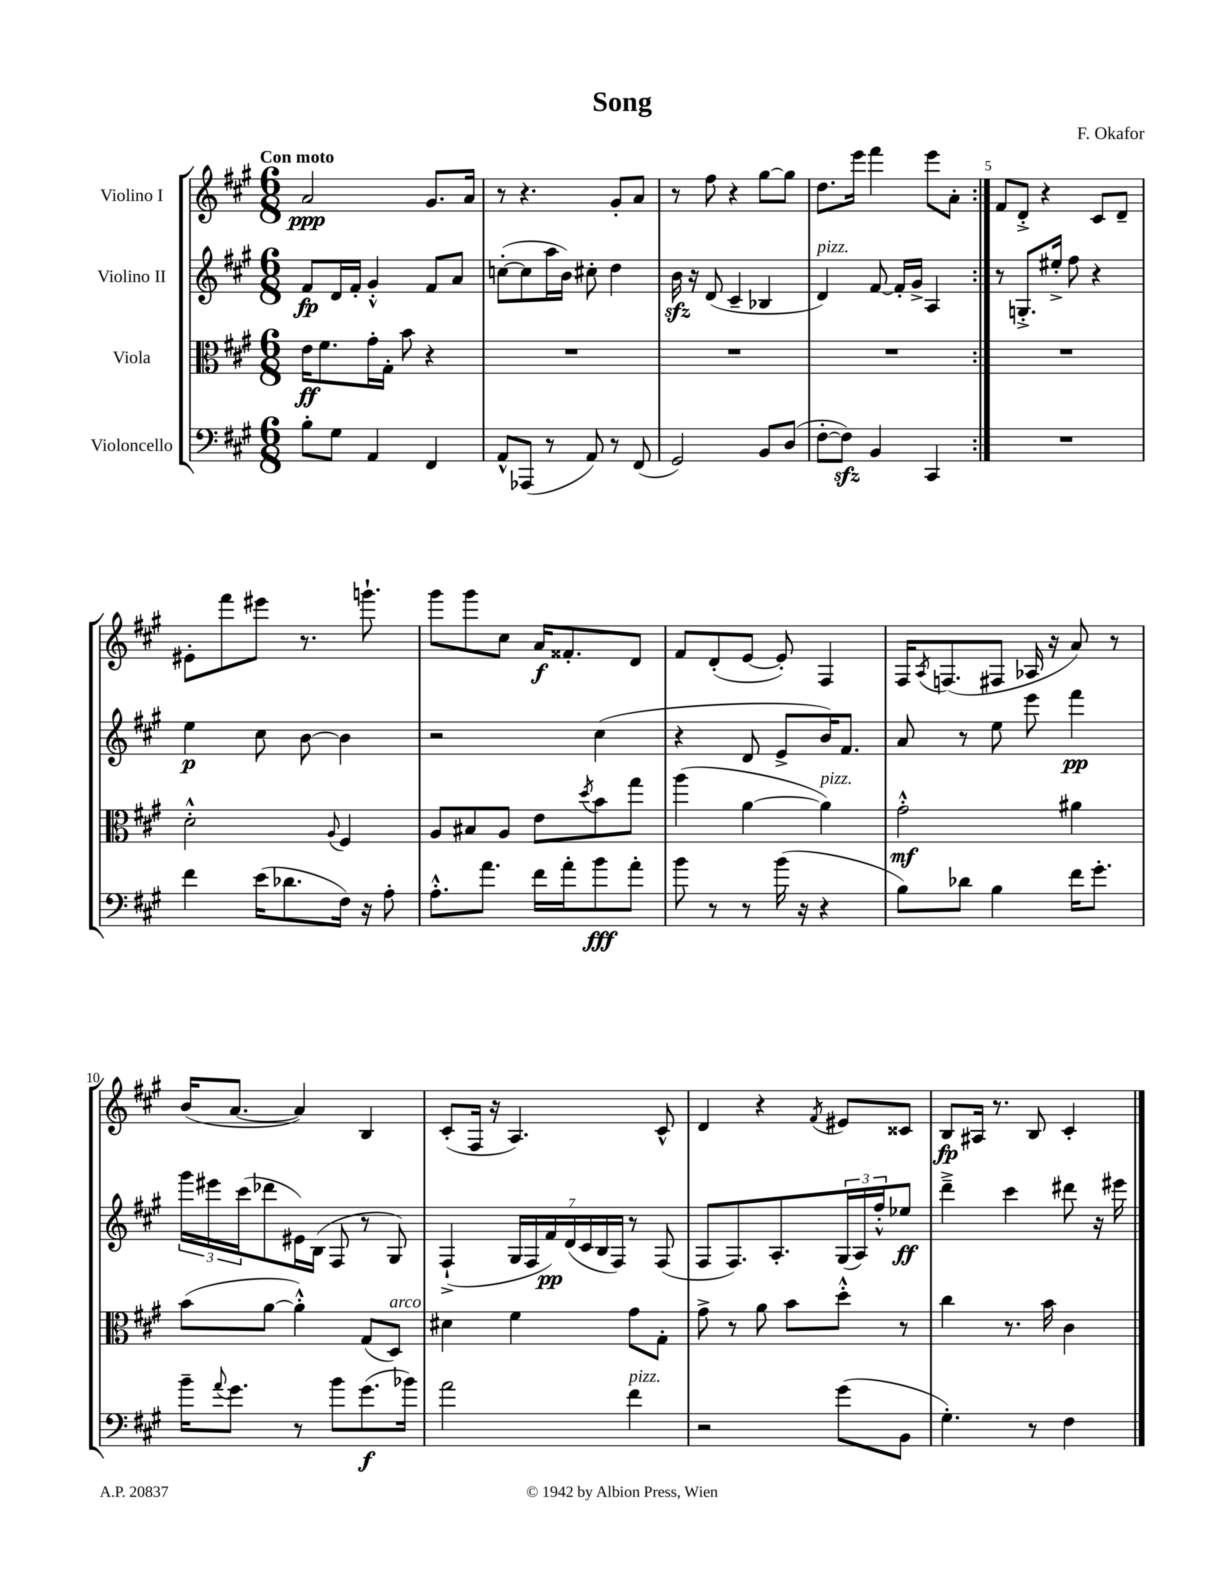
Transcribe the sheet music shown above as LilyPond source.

\header { title = "Song" composer = "F. Okafor" }
<<
\new StaffGroup <<
\new Staff = "s0" \with { instrumentName = "Violino I" } {
    \clef treble \key a \major \numericTimeSignature \time 6/8 \tempo "Con moto"
    \repeat volta 2 { a'2\ppp gis'8. a'16 |
    r8 r4. gis'8-. a'8 |
    r8 fis''8 r4 gis''8~ gis''8 |
    d''8. e'''16 fis'''4 e'''8 a'8-. | }
    fis'8 d'8-.-> r4 cis'8 d'8-- |
    eis'8-. fis'''8 eis'''8 r8. g'''8.-! |
    gis'''8 gis'''8 cis''8 a'16\f fisis'8.-. d'8 |
    fis'8 d'8-.( e'8~ e'8-.) fis4 |
    fis16 \acciaccatura { a8 } f8.( fis8 aes16 r16 a'8) r8 |
    b'16( a'8.~ a'4) b4 |
    cis'8-.( fis16 r16 a4.) cis'8-^ |
    d'4 r4 \acciaccatura { fis'8 } eis'8 cisis'8 |
    b8\fp ais16 r8. b8 cis'4-. \bar "|." |
}
\new Staff = "s1" \with { instrumentName = "Violino II" } {
    \clef treble \key a \major \numericTimeSignature \time 6/8
    \repeat volta 2 { fis'8\fp d'16 fis'16-. gis'4-.-^ fis'8 a'8 |
    c''8~-.( c''8 a''16 b'16) cis''8-. d''4 |
    b'16\sfz r16 d'8( cis'4-- bes4 |
    d'4^\markup { \italic "pizz." }) fis'8~ fis'16-. gis'16-> a4 | }
    r8 g8.-.-> eis''16-.-> fis''8 r4 |
    e''4\p cis''8 b'8~ b'4 |
    r2 cis''4( |
    r4 d'8 e'8-> b'16) fis'8. |
    a'8 r8 e''8 e'''8 fis'''4\pp |
    \tuplet 3/2 { gis'''16 eis'''16 cis'''16( } des'''8 eis'16) b16( fis8 r8 gis8) |
    fis4-!->( \tuplet 7/4 { gis16 fis16 fis'16\pp) d'16( cis'16 b16 fis16) } r8 fis8( |
    fis8 fis8.) a8.-. \tuplet 3/2 { gis16( a16) fis''16-.-^ } ees''8\ff |
    d'''4---> cis'''4 dis'''8 r16 eis'''16 \bar "|." |
}
\new Staff = "s2" \with { instrumentName = "Viola" } {
    \clef alto \key a \major \numericTimeSignature \time 6/8
    \repeat volta 2 { e'16\ff fis'8. gis'16-. gis16-. b'8 r4 |
    R2. |
    R2. |
    R2. | }
    R2. |
    d'2-.-^ \appoggiatura { a8 } fis4 |
    a8 bis8 a8 e'8 \acciaccatura { d''8 } b'8 gis''8 |
    a''4( a'4~ a'4^\markup { \italic "pizz." }) |
    gis'2-.-^\mf ais'4 |
    b'8( a'8~ a'4-.-^) gis8( d8^\markup { \italic "arco" }) |
    dis'4 fis'4 gis'8 gis8-. |
    gis'8-> r8 a'8 b'8 d''8-.-^ r8 |
    cis''4 r8. b'16 cis'4 \bar "|." |
}
\new Staff = "s3" \with { instrumentName = "Violoncello" } {
    \clef bass \key a \major \numericTimeSignature \time 6/8
    \repeat volta 2 { b8-. gis8 a,4 fis,4 |
    a,8-^ aes,,8( r8 a,8) r8 fis,8( |
    gis,2) b,8 d8( |
    fis8~-. fis8\sfz) b,4 cis,4 | }
    R2. |
    fis'4 e'16( des'8. fis16) r16 a8-. |
    a8.-.-^ a'8. fis'16 a'16-. b'8\fff a'8-. |
    b'8 r8 r8 b'16( r16 r4 |
    b8) des'8 b4 fis'16 gis'8.-. |
    b'16-- \appoggiatura { a'8 } gis'8. r8 b'8 gis'8.\f( bes'16) |
    a'2 fis'4^\markup { \italic "pizz." } |
    r2 gis'8( b,8 |
    gis4.-.) r8 fis4 \bar "|." |
}
>>
>>
\layout { \context { \Score \override BarNumber.break-visibility = ##(#f #t #t) barNumberVisibility = #(every-nth-bar-number-visible 5) } }
